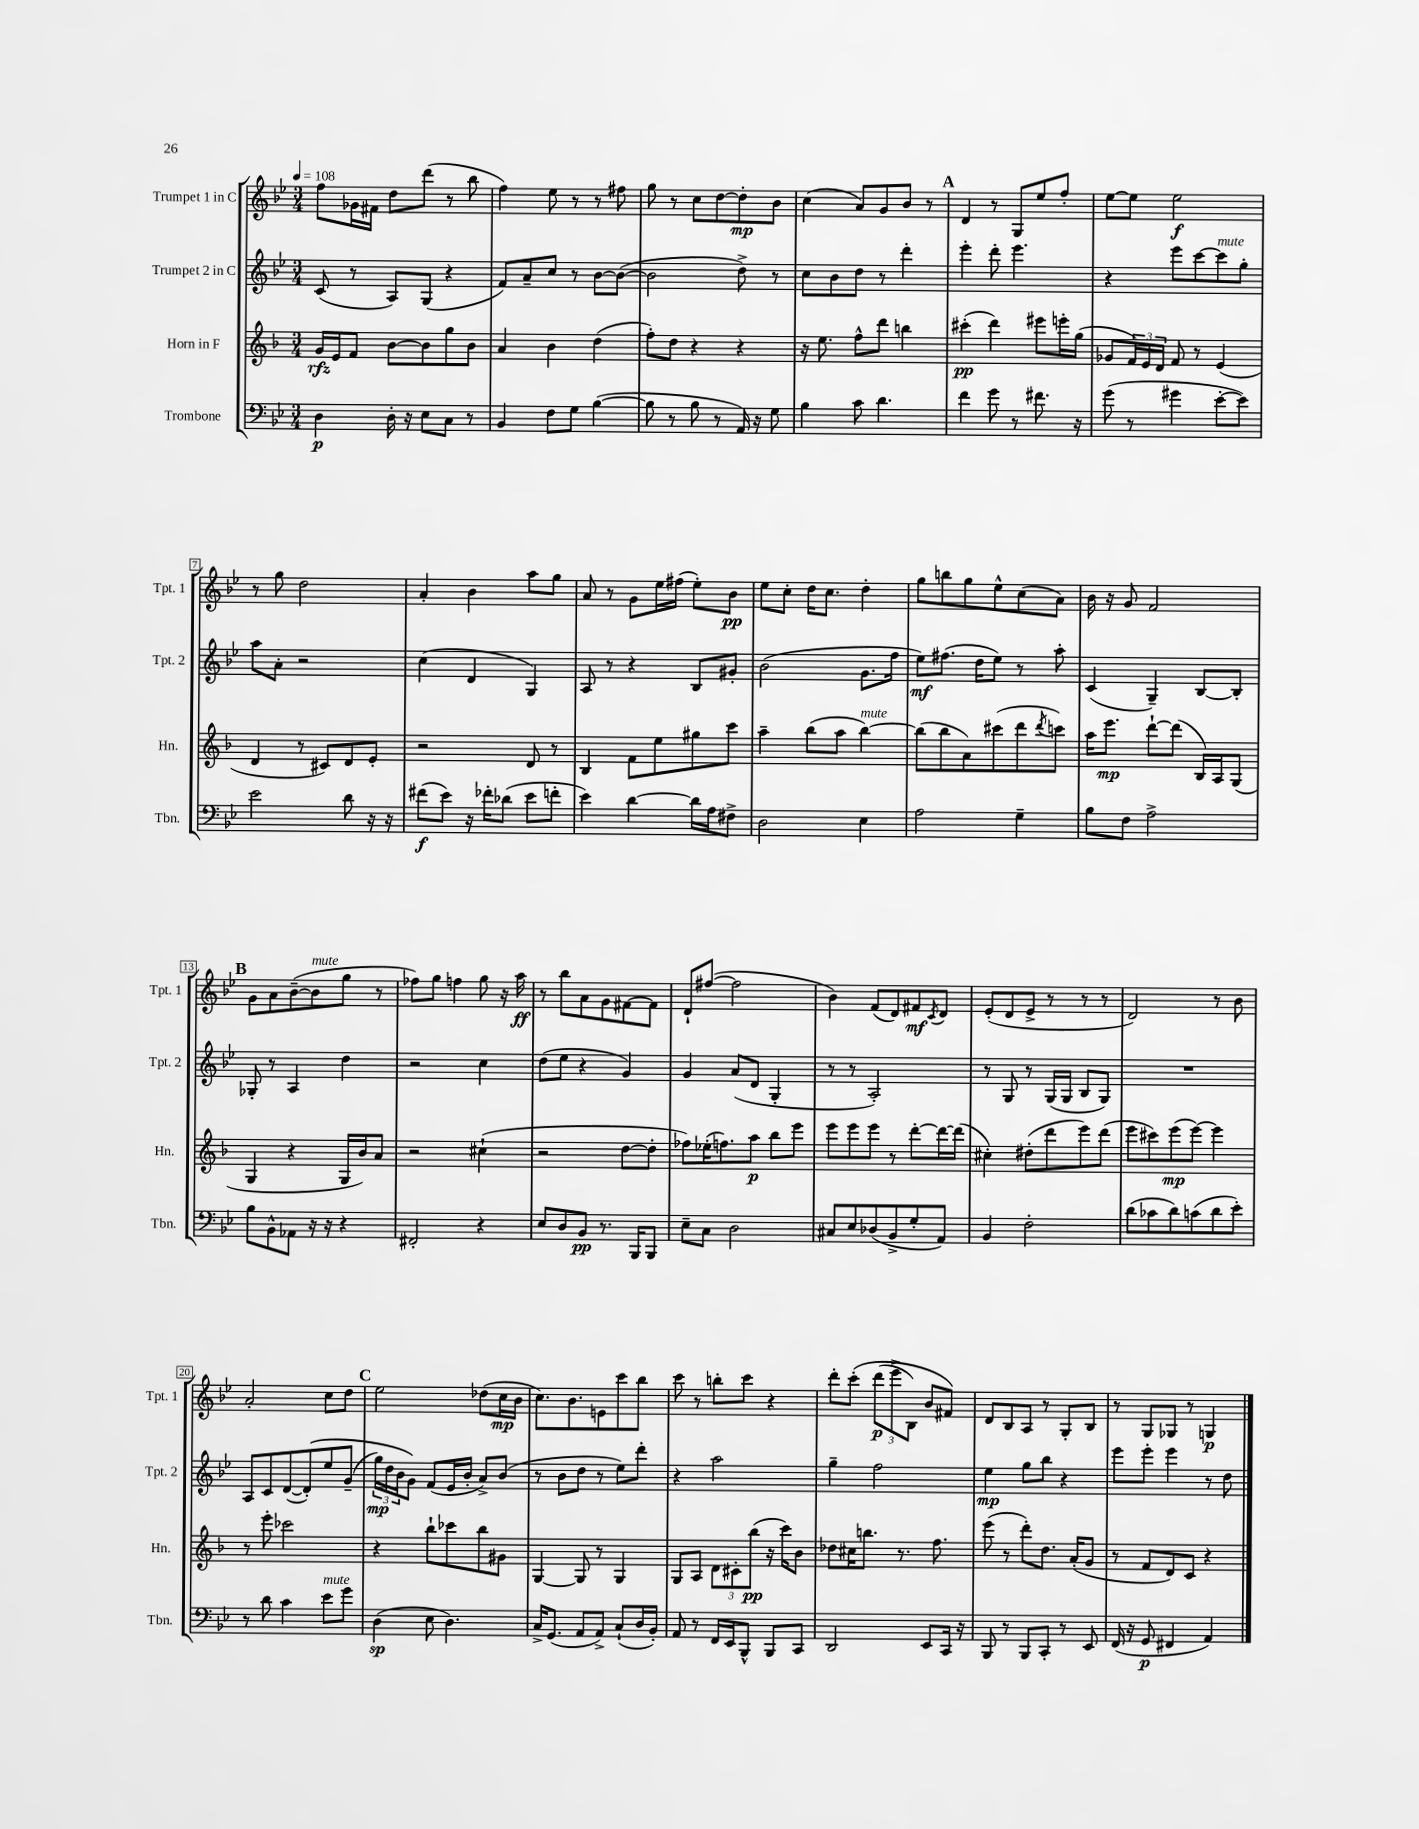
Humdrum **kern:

**kern	**kern	**kern	**kern
*staff4	*staff3	*staff2	*staff1
*clefF4	*clefG2	*clefG2	*clefG2
*k[b-e-]	*k[b-]	*k[b-e-]	*k[b-e-]
*M3/4	*M3/4	*M3/4	*M3/4
*MM108	*MM108	*MM108	*MM108
4D\	16g/LL	(8c/	8ff\L
.	16e/J	.	.
.	8f/J	8r	16g-\L
.	.	.	16f#\JJ
16D'\	[8b-\L	8A/L)	8dd\L
16r	.	.	.
8E-\L	8b-\]	(8G/J	(8ddd\J
8C\J	8gg\	4r	8r
8r	8b-\J	.	8bb-\
=	=	=	=
4BB-/	4a/	8f/L)	4ff\)
.	.	8a~/	.
8F\L	4b-\	8cc/J	8ee-\
8G\J	.	8r	8r
([4B-\	(4dd\	[8b-\L	8r
.	.	(8b-\_J	8ff#\
=	=	=	=
8B-\]	8ff'\L)	2b-\]	8gg\
8r	8dd\J	.	8r
8B-\	4r	.	8cc\L
8r	.	.	[8dd\
16AA/)	4r	8dd^\)	8dd'\]
16r	.	.	.
8G\	.	8r	8b-\J
=	=	=	=
4B-\	16r	8cc\L	(4cc\
.	8.ee\	.	.
.	.	8b-\	.
8c\	8ff^^\L	8dd\J	8a/L)
4.d\	8ddd\J	8r	8g/
.	4bb\	4ddd'\	8b-/J
.	.	.	8r
=	=	=	=
4f\	(4ccc#'\	4eee-'\	4d/
8g\	4ddd\)	8ddd'\	8r
8r	.	4.eee-\	8G/L
8.f#\	8eee#\L	.	8ee-/
.	16eee'\L	.	8ff'/J
16r	(16gg\JJ	.	.
=	=	=	=
(8g\	8g-/L	4r	[8ee-\L
8r	24f/L)	.	8ee-\]J
.	24e/	.	.
.	24d/JJ	.	.
4g#\	8f/	8eee-\L	2ee-\
.	8r	[8ccc\	.
[8e-'\L	(4e/	8ccc\]	.
8e-\]J)	.	8gg'\J	.
=	=	=	=
2e-\	4d/	8aa\L	8r
.	.	8a'\J	8gg\
.	8r	2r	2dd\
.	8c#/L)	.	.
8d\	8d/	.	.
16r	8e'/J	.	.
16r	.	.	.
=	=	=	=
(8f#\L	2r	(4cc\	4a'/
8e-\J)	.	.	.
16r	.	4d/	4b-\
16f-'\LK	.	.	.
(8d-\J	.	.	.
8e-\L	8d/	4G/)	8aa\L
8f'\J	8r	.	8gg\J
=	=	=	=
4e-\)	4B-/	8A/	8a/
.	.	8r	8r
[4d\	8f\L	4r	8g\L
.	8ee\	.	16ee-\L
.	.	.	(16ff#\JJ
16d\]LL	8gg#\	8B-/L	8ee-'\L)
16A\J	.	.	.
8F#^\J	8ccc\J	8g#'/J	8b-\J
=	=	=	=
2D\	4aa~\	(2b-\	8ee-\L
.	.	.	8cc'\J
.	(8bb-\L	.	16dd\LK
.	.	.	8.cc\J
.	8aa\J	.	.
4E-\	[4bb-\)	8.g\L	4dd'\
.	.	16ff\Jk	.
=	=	=	=
2A\	(8bb-\]L	8ee-\L)	8gg\L
.	8bb-\	(8.ff#\J	8bb\
.	8a\)	.	8gg\
.	.	16dd\LK	.
.	(8ccc#\	8ee-\J)	8ee-^^\
4G~\	8ddd\	8r	(8cc\
.	8qddd/	.	.
.	8ccc\J)	8aa'\	8a\J)
=	=	=	=
8B-\L	16aa\LK	(4c/	16b-\
.	8.eee\J	.	16r
8F\J	.	.	8g/
2A^\	[8ddd`\L	4G~/)	2f/
.	(8ddd\]J	.	.
.	16B-/LL)	[8B-/L	.
.	16A/J	.	.
.	(8G/J	8B-'/]J	.
=	=	=	=
8B-\L	4G/	8G-'/	8g\L
8BB-^^\	.	8r	8a\
8AA-\J	4r	4A/	([8b-~\
16r	.	.	8b-\]
16r	.	.	.
4r	16G/LL	4dd\	8gg\J
.	16b-/J)	.	.
.	8a/J	.	8r
=	=	=	=
2FF#'/	2r	2r	8ff-\L)
.	.	.	8gg\J
.	.	.	4ff\
4r	(4cc#`\	4cc\	8gg\
.	.	.	16r
.	.	.	16aa\
=	=	=	=
8E-/L	2r	(8dd\L	8r
8D/	.	8ee-\J	8bb-\L
8BB-/J	.	4r	8a\
8.r	.	.	8g\
.	[8dd\L	4g/)	[8f#\
16BBB-/LK	.	.	.
8BBB-/J	8dd'\]J	.	8f#\]J
=	=	=	=
8E-~\L	8ff-\L)	4g/	8d`/L
8C\J	(16ee-'\K	.	([8ff#/J
.	8.ff\)	.	.
2D\	.	(8a/L	2ff#\]
.	8aa\J	8d/J	.
.	8bb-\L	4G'/	.
.	8eee\J	.	.
=	=	=	=
8C#/L	8eee\L	8r	4b-\)
8E-/	8eee\	8r	.
(8D-/	8eee\J	2A'/)	(8f/L
8BB-^/	8r	.	8d/)
8G'/	[8ddd'\L	.	8f#/
.	.	.	8qc/
8AA/J)	16ddd\_L	.	8d/J
.	(16ddd\]JJ	.	.
=	=	=	=
4BB-/	4cc#'\)	8r	(8e-'/L
.	.	8G/	8d/
2F'\	(8dd#'\L	8r	8e-^/J
.	8ddd\	(16G/LL	8r
.	.	16G/JJ	.
.	8eee\)	8B-/L	8r
.	(8ddd\J	8G/J)	8r
=	=	=	=
(8d\L	8eee\L	2.r	2d/)
8c-\	8ccc#\)	.	.
8d\)	(8eee\	.	.
(8c\	[8eee\J)	.	.
8d\	4eee\]	.	8r
8e-'\J)	.	.	8b-\
=	=	=	=
8r	8r	8A/L	2a'/
8d\	8eee'\	8c/	.
4c\	2ccc-\	([8d/	.
.	.	&(8d'/])	.
8e-\L	.	8ee-/	8cc\L
8g\J	.	(8g~/J	8dd\J
=	=	=	=
(4D\	4r	24gg\LL)	2ee-\
.	.	24dd\	.
.	.	24b-\J	.
.	.	8g\J&)	.
8E-\	8bb-`\L	(8f/L	.
4.D\)	8ccc-\	16e-/L	.
.	.	16b-'/JJ	.
.	8bb-\	8a^/L)	(8dd-\L
.	8g#\J	(8b-/J	16cc\L
.	.	.	16b-\JJ
=	=	=	=
16C^/LK	[4G/	8r	8.cc\L)
(8.GG/J	.	.	.
.	.	8b-\L	.
.	.	.	8.b-\
8AA/L	8G/]	8dd\J	.
8AA^/J)	8r	8r	8e\
(8C`/L	4G/	8ee-\L)	8ccc\
16D/L	.	8ddd'\J	8bb-\J
16BB-'/JJ)	.	.	.
=	=	=	=
8AA/	8G/L	4r	8ccc\
8r	8A/J	.	8r
16FF/LL	12d\L	2aa\	8bb'\L
16EE-/J	.	.	.
.	12c#'\	.	.
8BBB-^^/J	.	.	8ccc\J
.	(12bb-\J	.	.
8BBB-/L	16r	.	4r
.	16ccc\LK)	.	.
8CC/J	8b-\J	.	.
=	=	=	=
2DD/	8dd-\L	4gg~\	8ddd'\L
.	16cc#\K	.	&(8ccc'\J
.	8.bb\J	.	.
.	.	2ff\	(12ddd\L
.	.	.	12eee-^\
.	8.r	.	.
.	.	.	12B-\J)
8EE-/L	.	.	8b-/L
.	8.ff\	.	.
16CC/Jk	.	.	8f#/J&)
16r	.	.	.
=	=	=	=
8BBB-/	(8eee\	4ee-\	8d/L
8r	8r	.	8B-/
8BBB-/L	8ddd'\L)	8gg\L	8A/J
8CC'/J	8.dd\J	8bb-\J	8r
8r	.	4r	8G'/L
.	(16a'/LK	.	.
8EE-/	8g/J	.	8B-/J
=	=	=	=
(16FF/	8r	8eee-\L	8r
16r	.	.	.
8GG/	8f/L	8eee-'\J	8G/L
4FF#/	8d/)	4eee-\	8G-/J
.	8c/J	.	8r
4AA/)	4r	8r	4G/
.	.	8dd\	.
==	==	==	==
*-	*-	*-	*-
